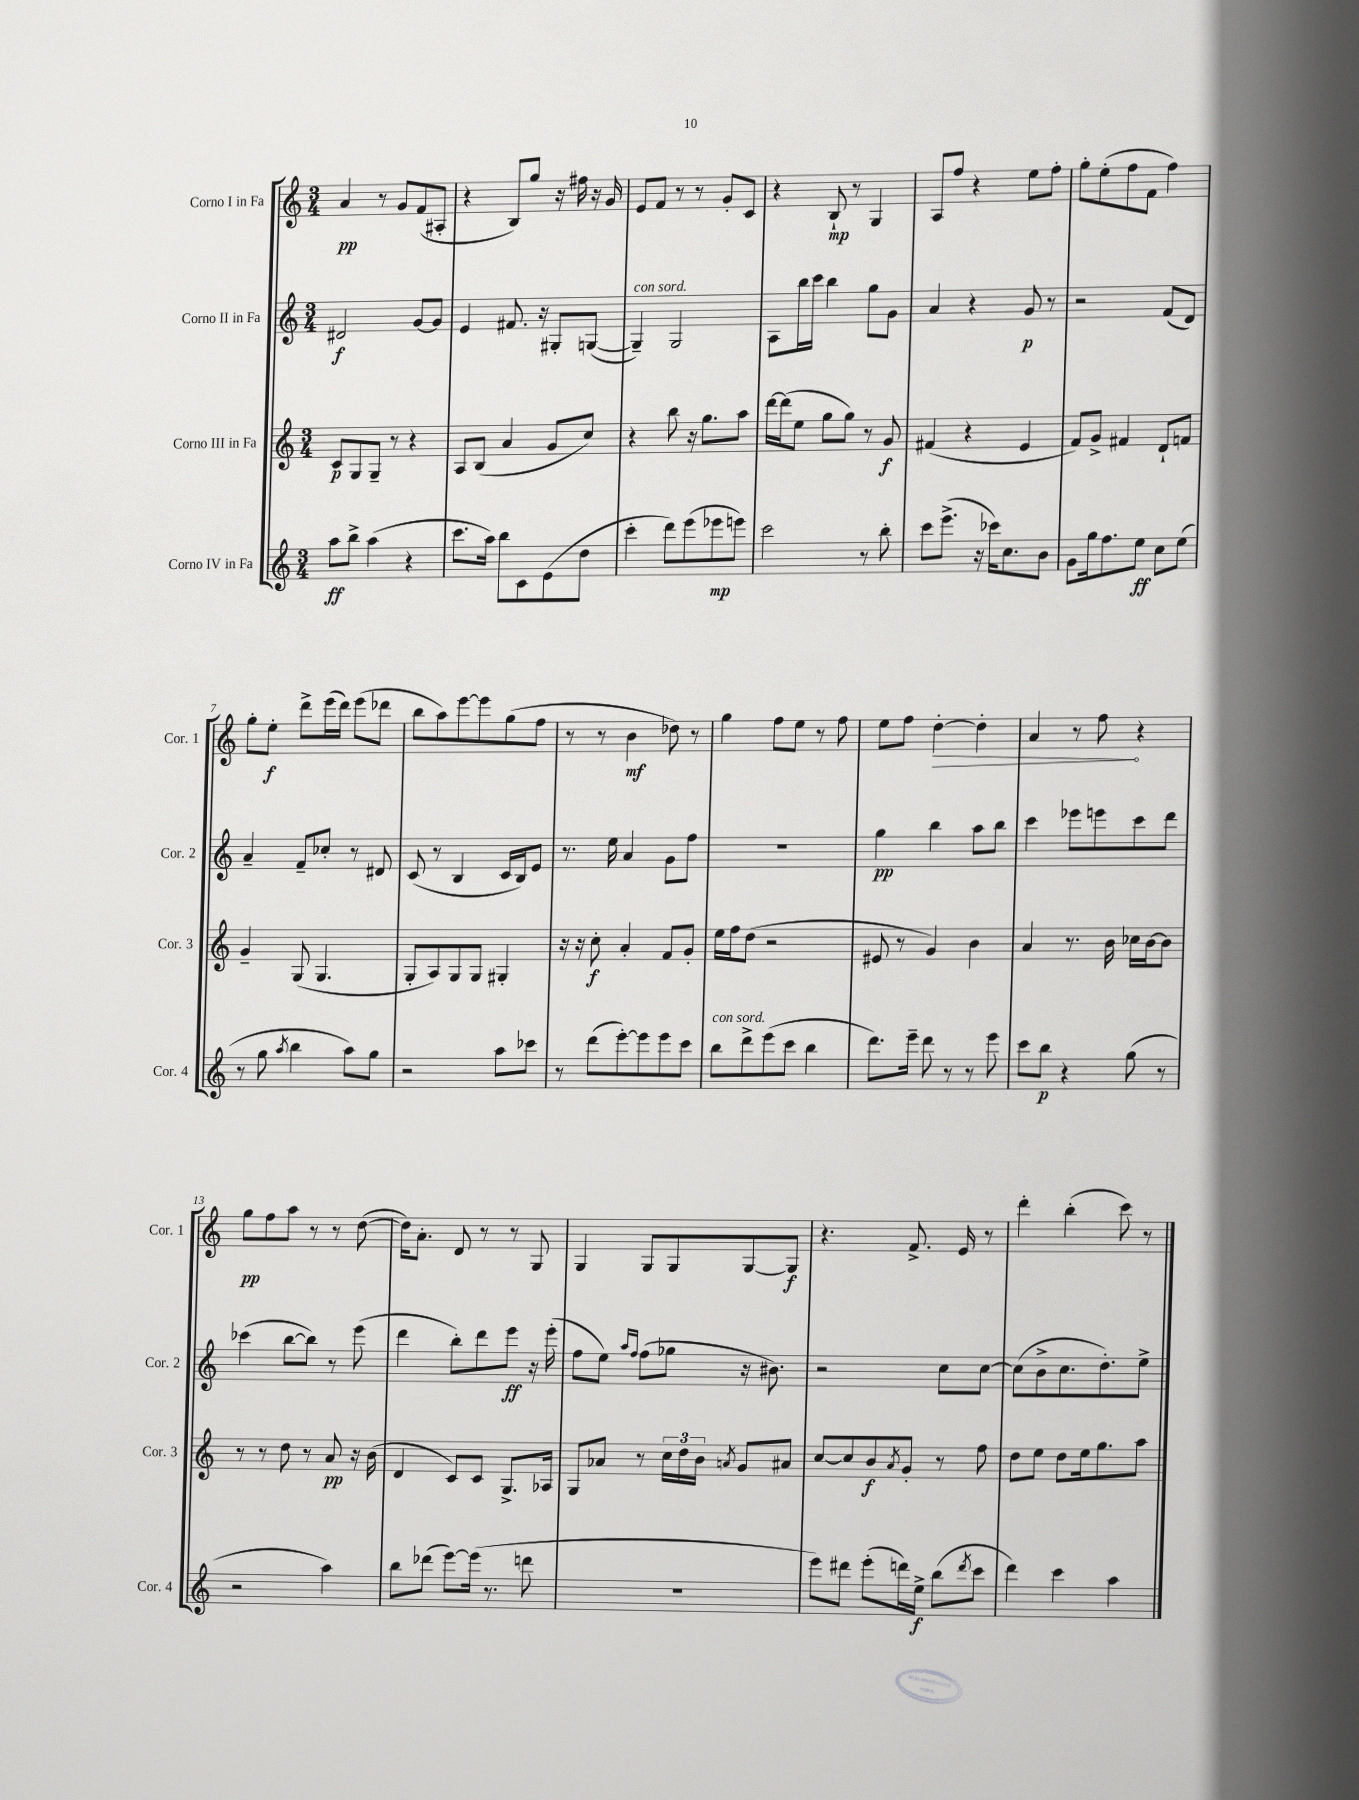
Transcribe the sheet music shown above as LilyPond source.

<<
\new StaffGroup <<
\new Staff = "s0" \with { instrumentName = "Corno I in Fa" shortInstrumentName = "Cor. 1" } {
    \clef treble \key c \major \numericTimeSignature \time 3/4
    a'4\pp r8 g'8 f'8( ais8-. |
    r4 b8) g''8 r16 fis''16 r16 g'16 |
    e'8 f'8 r8 r8 g'8-. c'8 |
    r4 b8-!\mp r8 g4 |
    a8 f''8 r4 e''8 f''8-. |
    g''8-. e''8-.( f''8 f'8 f''4) |
    g''8-. e''8-.\f d'''8-> e'''16( d'''16) e'''8( des'''8 |
    b''8 a''8) e'''8~ e'''8 g''8( f''8 |
    r8 r8 b'4\mf des''8) r8 |
    g''4 f''8 e''8 r8 f''8 |
    e''8 f''8 \once \override Hairpin.circled-tip = ##t d''4~-.\> d''4-. |
    a'4 r8 f''8\! r4 |
    g''8\pp f''8 a''8 r8 r8 d''8~( |
    d''16) a'8.-. d'8 r8 r8 g8 |
    g4 g8 g8 g8~ g8\f |
    r4. f'8.-> e'16 r8 |
    d'''4-. b''4-.( c'''8) r8 \bar "|." |
}
\new Staff = "s1" \with { instrumentName = "Corno II in Fa" shortInstrumentName = "Cor. 2" } {
    \clef treble \key c \major \numericTimeSignature \time 3/4
    dis'2\f g'8~ g'8 |
    e'4 fis'8. r16 gis8-. g8~( |
    g4--^\markup { \italic "con sord." }) g2 |
    a8 b''16 c'''16 b''4 g''8 g'8 |
    a'4 r4 g'8\p r8 |
    r2 f'8( d'8) |
    a'4-- f'8-- ces''8-. r8 dis'8 |
    c'8( r8 b4 c'16 b16) e'8 |
    r8. e''16 a'4 g'8 f''8 |
    R2. |
    g''4\pp b''4 a''8 b''8 |
    c'''4 ees'''8 e'''8 c'''8 d'''8 |
    ces'''4( b''8~ b''8) r8 e'''8( |
    d'''4 b''8-.) d'''8 e'''8\ff r16 e'''16-.( |
    f''8 e''8) \grace { a''16 f''16 } f''8( ges''8 r16 bis'8.) |
    r2 c''8 c''8~ |
    c''8( b'8-> c''8. d''8.-.) e''8-> \bar "|." |
}
\new Staff = "s2" \with { instrumentName = "Corno III in Fa" shortInstrumentName = "Cor. 3" } {
    \clef treble \key c \major \numericTimeSignature \time 3/4
    c'8\p g8 g8-- r8 r4 |
    a8 b8( a'4 g'8 c''8) |
    r4 b''8 r16 g''8. a''8 |
    d'''16~ d'''16( e''8 g''8 g''8) r8 g'8\f |
    fis'4( r4 e'4 |
    f'8) g'8-> fis'4 d'8-! f'8 |
    g'4-- g8( g4. |
    g8-. a8) g8 g8 gis4-. |
    r16 r16 c''8-.\f a'4-. f'8 g'8-. |
    e''16 f''16 d''8( r2 |
    eis'8 r8 g'4) b'4 |
    a'4 r8. b'16 ces''16 b'16~ b'8 |
    r8 r8 d''8 r8 a'8\pp r16 b'16( |
    d'4 c'8) c'8 g8.-> aes16 |
    g8 aes'8 r8 \tuplet 3/2 { c''16 d''16 b'16 } \acciaccatura { a'8 } g'8 ais'8 |
    c''8~ c''8 b'8\f \acciaccatura { a'8 } g'8-. r8 f''8 |
    d''8 e''8 d''8 e''16 g''8. a''8 \bar "|." |
}
\new Staff = "s3" \with { instrumentName = "Corno IV in Fa" shortInstrumentName = "Cor. 4" } {
    \clef treble \key c \major \numericTimeSignature \time 3/4
    a''8\ff b''8-> a''4( r4 |
    c'''8. a''16) b''8 c'8 e'8( d''8 |
    c'''4-. d'''8) e'''8( ees'''8\mp e'''8) |
    c'''2 r8 b''8-. |
    c'''8 e'''8.->( r16 ces'''16) c''8. b'8 |
    g'8 g''16 f''8. e''8\ff c''8 e''8( |
    r8 g''8 \acciaccatura { a''8 } b''4 a''8) g''8 |
    r2 a''8 ces'''8 |
    r8 d'''8( e'''8~-.) e'''8 e'''8 c'''8 |
    b''8^\markup { \italic "con sord." } d'''8-> e'''8( c'''8 b''4 |
    d'''8.) e'''16-- d'''8 r8 r8 e'''8 |
    c'''8 b''8\p r4 g''8( r8 |
    r2 a''4) |
    b''8 des'''8( e'''8~) e'''16( r8. d'''8 |
    R2. |
    e'''8) dis'''8 e'''8-.( d'''16) e''16->\f b''8( \acciaccatura { d'''8 } c'''8 |
    d'''4) c'''4 a''4 \bar "|." |
}
>>
>>
